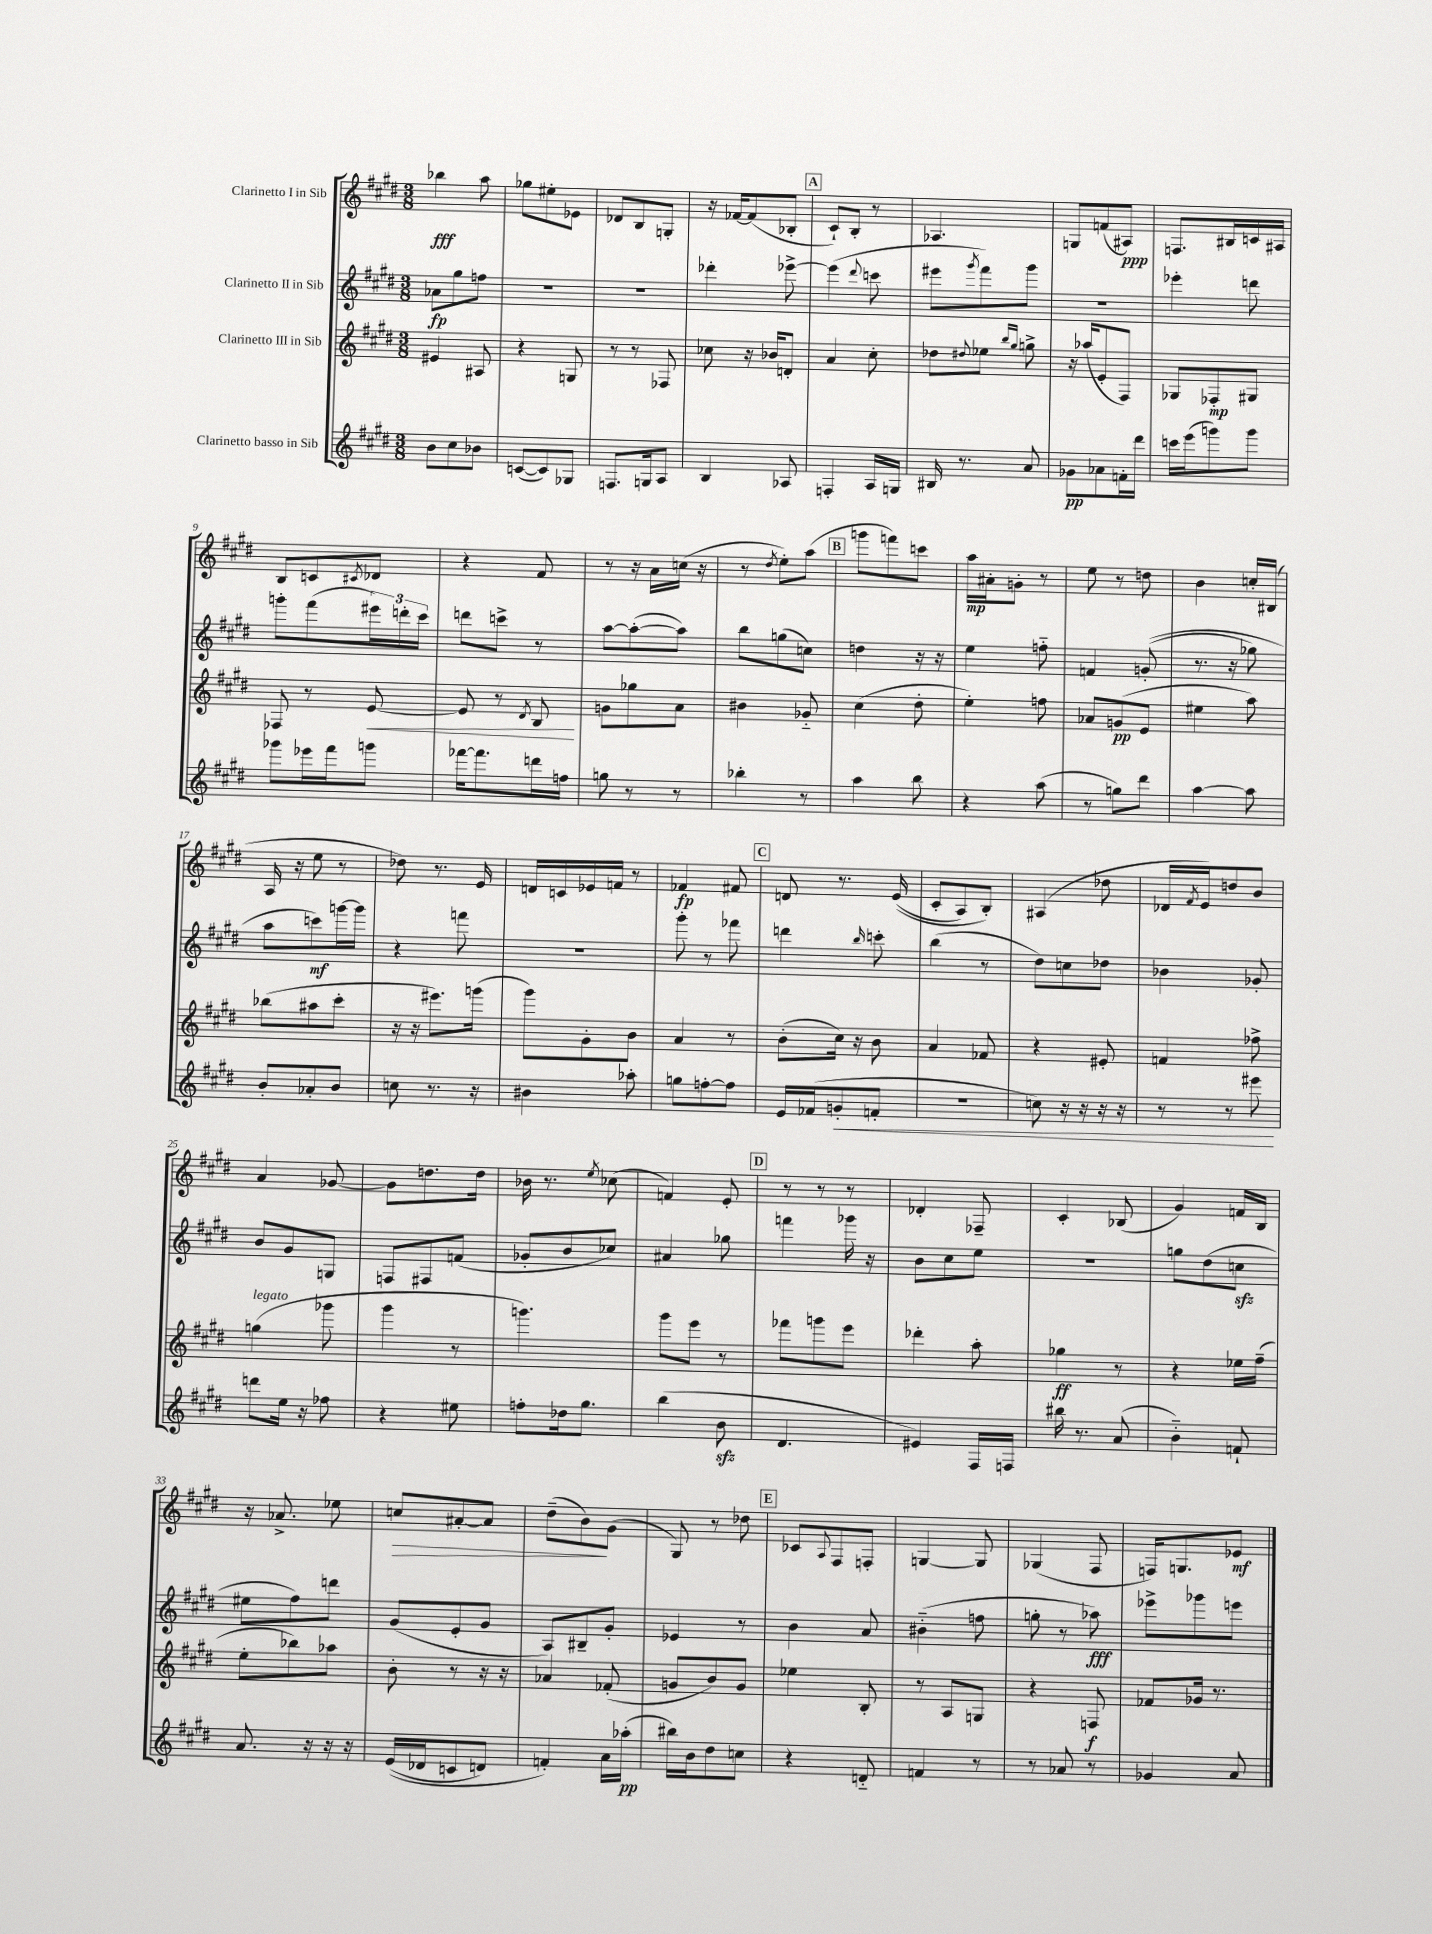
<<
\new StaffGroup <<
\new Staff = "s0" \with { instrumentName = "Clarinetto I in Sib" } {
    \clef treble \key e \major \numericTimeSignature \time 3/8
    bes''4\fff a''8 |
    ges''8 eis''8-. ees'8 |
    des'8 b8 g8-. |
    r16 fes'16~ fes'8( bes8-. |
    \mark \markup { \box "A" } cis'8-!) b8-. r8 |
    aes4. |
    g8 f'8( ais8\ppp) |
    f8. bis16 c'16 ais16 |
    b8 c'8 \acciaccatura { cis'8 } des'8 |
    r4 fis'8 |
    r8 r16 a'16 c''16( r16 |
    r8 \acciaccatura { dis''8 } e''8-.) a''8( |
    \mark \markup { \box "B" } g'''8 f'''8) c'''8 |
    a''16\mp ais'16-. g'8-. r8 |
    e''8 r8 d''8 |
    b'4 c''16-. bis16( |
    a16 r16 e''8 r8 |
    des''8) r8. e'16 |
    d'16 c'16 ees'16 f'16 r8 |
    fes'4\fp fis'8 |
    \mark \markup { \box "C" } d'8 r8. e'16(\( |
    cis'8-. a8) b8-.\) |
    ais4( des''8 |
    des'16 \acciaccatura { fis'8 } e'16) d''8 b'8 |
    a'4 ges'8~ |
    ges'8 d''8. d''16 |
    bes'16 r8. \acciaccatura { e''8 } ces''8( |
    f'4) e'8-. |
    \mark \markup { \box "D" } r8 r8 r8 |
    des'4-. fes8-- |
    cis'4-. bes8( |
    gis'4) f'16 b16 |
    r16 aes'8.-> ees''8 |
    c''8\> ais'8~-. ais'8 |
    dis''8--( b'8\!) gis'8( |
    gis8) r8 des''8 |
    \mark \markup { \box "E" } ces'8 \appoggiatura { a8 } fis8 f8-. |
    g4~ g8 |
    ges4( fis8 |
    f16) g8. ees'8\mf \bar "|." |
}
\new Staff = "s1" \with { instrumentName = "Clarinetto II in Sib" } {
    \clef treble \key e \major \numericTimeSignature \time 3/8
    aes'8\fp gis''8 f''8 |
    R4. |
    R4. |
    des'''4-. ees'''8~-> |
    \mark \markup { \box "A" } ees'''4( \appoggiatura { dis'''8 } c'''8 |
    eis'''8 \acciaccatura { gis'''8 } fis'''8) gis'''8 |
    R4. |
    ees'''4-. d'''8 |
    g'''8-. fis'''8( \tuplet 3/2 { eis'''16) d'''16-. cis'''16 } |
    d'''8 c'''8-> r8 |
    a''8~ a''8~-.( a''8) |
    b''8 g''8( c''8) |
    \mark \markup { \box "B" } d''4 r16 r16 |
    e''4 f''8-_ |
    f'4 g'8-.(\( |
    r8. r16 ges''8) |
    a''8 c'''8\mf\) g'''16~ g'''16 |
    r4 f'''8 |
    R4. |
    gis'''8-. r8 fes'''8 |
    \mark \markup { \box "C" } d'''4 \grace { b''16 } c'''8-. |
    b''4( r8 |
    dis''8) c''8 des''8 |
    bes'4 ges'8-. |
    b'8 gis'8 g8 |
    f8 fis8 f'8( |
    ges'8-. b'8 ces''8) |
    ais'4 ges''8 |
    \mark \markup { \box "D" } f'''4 ges'''16 r16 |
    b'8 cis''8 e''8 |
    R4. |
    g''8 dis''8( c''8\sfz |
    eis''8 fis''8) d'''8 |
    gis'8( e'8-. gis'8 |
    a8) bis8-- gis'8-. |
    ees'4 r8 |
    \mark \markup { \box "E" } b'4 a'8 |
    bis'4-_( f''8 |
    g''8-. r8 aes''8\fff) |
    ees'''8-> ges'''8 e'''8 \bar "|." |
}
\new Staff = "s2" \with { instrumentName = "Clarinetto III in Sib" } {
    \clef treble \key e \major \numericTimeSignature \time 3/8
    eis'4 ais8 |
    r4 g8 |
    r8 r8 fes8 |
    ces''8 r16 bes'16 d'8-. |
    \mark \markup { \box "A" } a'4 cis''8-. |
    des''8 \appoggiatura { dis''8 } ees''8 \grace { b''16 gis''16 } g''8-> |
    r16 aes''16( e'8-. fis8) |
    ges8 fes8-.\mp gis8 |
    fes8 r8 e'8~\< |
    e'8 r8 \acciaccatura { dis'8 } b8\! |
    g'8 ges''8 a'8 |
    bis'4 ges'8-_ |
    \mark \markup { \box "B" } cis''4( dis''8-. |
    e''4-.) f''8 |
    aes'8 g'8\pp( e'8 |
    eis''4 a''8) |
    bes''8( ais''8 cis'''8-. |
    r16 r16 eis'''8.) g'''16( |
    gis'''8) gis'8-. b'8 |
    a'4 r8 |
    \mark \markup { \box "C" } b'8-.( cis''16) r16 b'8 |
    a'4 fes'8 |
    r4 eis'8-. |
    f'4 fes''8-> |
    g''4^\markup { \italic "legato" }( ges'''8 |
    gis'''4 r8 |
    g'''4.) |
    gis'''8 e'''8 r8 |
    \mark \markup { \box "D" } fes'''8 g'''8 e'''8 |
    des'''4-. a''8-. |
    ges''4\ff r8 |
    r4 ees''16 fis''16--( |
    e''8-. bes''8) aes''8 |
    b'8-. r8 r16 r16 |
    aes'4 fes'8-.( |
    g'8 b'8) g'8 |
    \mark \markup { \box "E" } ees''4 b8-. |
    r8 a8 g8 |
    r4 f8\f |
    fes'8 ges'16 r8. \bar "|." |
}
\new Staff = "s3" \with { instrumentName = "Clarinetto basso in Sib" } {
    \clef treble \key e \major \numericTimeSignature \time 3/8
    b'8 cis''8 bes'8 |
    c'8~( c'8) ges8 |
    f8. g16 a8 |
    b4 aes8 |
    \mark \markup { \box "A" } f4-. a16 g16 |
    bis16 r8. a'8 |
    ges'8\pp aes'8 f'16-. dis'''16 |
    c'''16 e'''16( g'''8) g'''8 |
    ges'''8 ees'''16 fis'''16 g'''8 |
    fes'''16~ fes'''8. d'''16 f''16 |
    g''8 r8 r8 |
    bes''4-. r8 |
    \mark \markup { \box "B" } a''4 b''8 |
    r4 a''8( |
    r8 g''8) dis'''8 |
    a''4~ a''8 |
    b'8-. aes'8-. b'8 |
    c''8 r8. r16 |
    bis'4 aes''8-. |
    g''8 f''8~-. f''8 |
    \mark \markup { \box "C" } e'16 fes'16( g'8-.\< f'8-. |
    R4. |
    c''8) r16 r16 r16 r16 |
    r8 r8 eis'''8\! |
    d'''8 e''16 r16 fes''8 |
    r4 eis''8 |
    f''8-. des''16 gis''8. |
    b''4( b'8\sfz |
    \mark \markup { \box "D" } dis'4. |
    eis'4) fis16 f16 |
    bis''16 r8. a'8( |
    b'4-_) f'8-! |
    a'8. r16 r16 r16 |
    e'16(\( des'16 c'8 d'8) |
    f'4-.\) a'16 aes''16-.\pp( |
    bis''16) b'16 dis''8 c''8 |
    \mark \markup { \box "E" } r4 d'8-_ |
    f'4 r8 |
    r8 aes'8 r8 |
    ges'4 a'8 \bar "|." |
}
>>
>>
